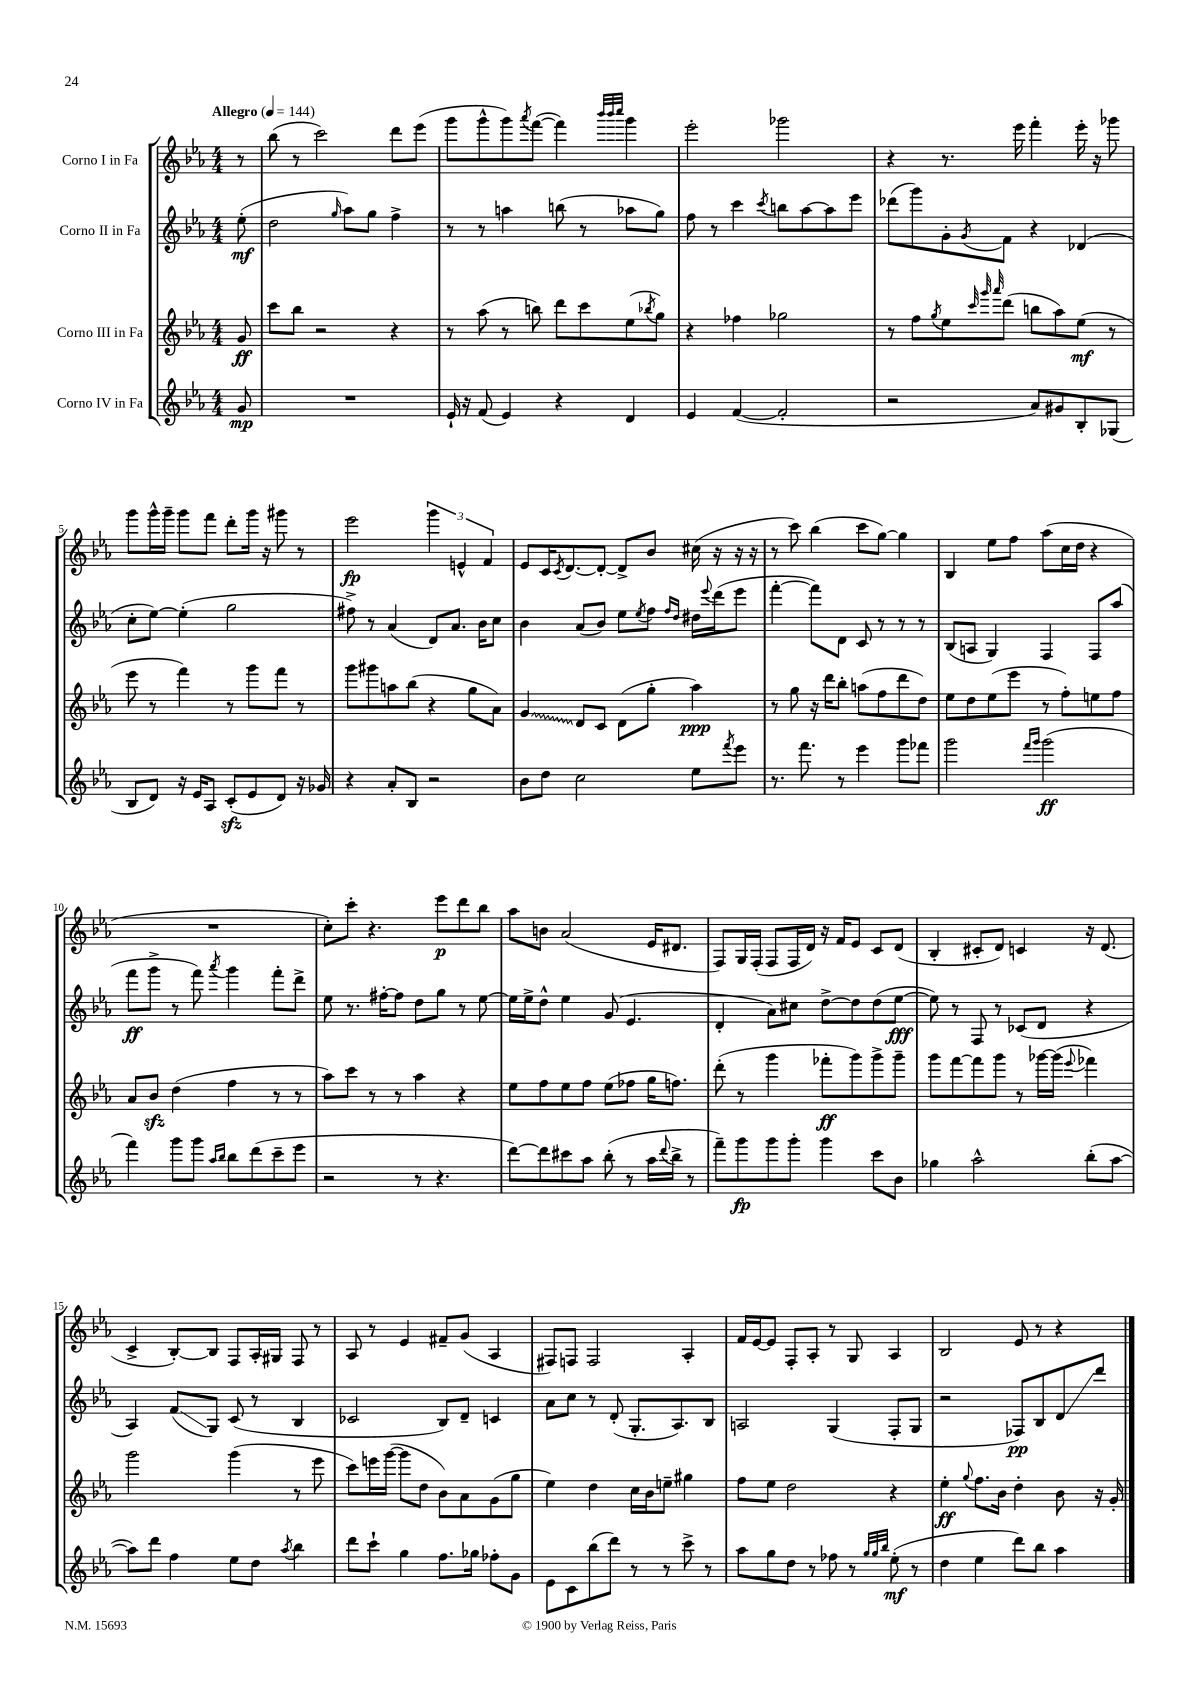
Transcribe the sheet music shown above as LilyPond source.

<<
\new StaffGroup <<
\new Staff = "s0" \with { instrumentName = "Corno I in Fa" } {
    \clef treble \key ees \major \numericTimeSignature \time 4/4 \partial 8 \tempo "Allegro" 4 = 144
    r8 |
    bes''8( r8 c'''2) d'''8 ees'''8( |
    g'''8 g'''8-^ g'''8) \acciaccatura { aes'''8 } f'''8~( f'''4) \grace { bes'''32 bes'''32 c''''32 } g'''4 |
    ees'''2-. ges'''2 |
    r4 r8. ees'''16 f'''4-. ees'''16-. r16 ges'''8 |
    g'''8 g'''16-^ g'''16-- g'''8 f'''8 d'''8-. g'''16 r16 gis'''8 r8 |
    ees'''2\fp \tuplet 3/2 { g'''4 e'4-^ f'4 } |
    ees'8 c'16 \acciaccatura { c'8 } d'8.~ d'8~-. d'8-> bes'8 cis''16( r16 r16 r16 |
    r8 c'''8) bes''4( c'''8 g''8~) g''4 |
    bes4 ees''8 f''8 aes''8( c''16 d''16 r4 |
    R1 |
    c''8-.) c'''8-. r4. ees'''8\p d'''8 bes''8 |
    aes''8 b'8 aes'2( ees'16 dis'8. |
    f8) g16 f16-.( f8 f16 d'16) r16 f'16 ees'8 c'8 d'8( |
    bes4-. cis'8-. d'8) c'4 r16 d'8.( |
    c'4-> bes8~-.) bes8 f8 aes16-. gis16 f8 r8 |
    aes8 r8 ees'4 fis'8-- g'8( aes4 |
    fis8) f8 f2 aes4-. |
    f'16 ees'16~ ees'8 f8-. aes8-. r8 g8 aes4 |
    bes2 ees'8 r8 r4 \bar "|." |
}
\new Staff = "s1" \with { instrumentName = "Corno II in Fa" } {
    \clef treble \key ees \major \numericTimeSignature \time 4/4 \partial 8
    ees''8-.\mf( |
    d''2 \grace { g''16 } aes''8) g''8 f''4-> |
    r8 r8 a''4 b''8( r8 aes''8 g''8) |
    f''8 r8 c'''4 \acciaccatura { c'''8 } b''8 aes''8~ aes''8 ees'''8 |
    des'''8( g'''8) g'8-. \acciaccatura { g'8 } f'8 r4 des'4( |
    c''8-. ees''8~) ees''4-.( g''2 |
    fis''8->) r8 aes'4( d'8) aes'8. bes'16 c''8 |
    bes'4 aes'8( bes'8) ees''8 \acciaccatura { ees''8 } f''8 \grace { f''16 d''16 } dis''16 \appoggiatura { ees'''8 } d'''16( ees'''8 |
    f'''4~-. f'''8) d'8 c'8 r8 r8 r8 |
    bes8( a8 g4) f4 f8 aes''8( |
    f'''8\ff g'''8-> r8 f'''8) \acciaccatura { aes'''8 } g'''4 f'''8-. d'''8-> |
    ees''8 r8. fis''16~-. fis''8 d''8 g''8 r8 ees''8~ |
    ees''16 ees''16-> d''8-^ ees''4 g'8( ees'4. |
    d'4-. aes'8) cis''8 d''8~-> d''8 d''8( ees''8~\fff |
    ees''8) r8 f8 r8 ces'8( d'8 r4 |
    aes4) f'8\glissando( g8) c'8( r8 bes4 |
    ces'2 bes8) d'8-- c'4 |
    aes'8 c''8 r8 d'8-.( g8.-. aes8.) bes8 |
    a2 g4( f8-. g8 |
    r2 fes8\pp) bes8 d'8\glissando d'''8 \bar "|." |
}
\new Staff = "s2" \with { instrumentName = "Corno III in Fa" } {
    \clef treble \key ees \major \numericTimeSignature \time 4/4 \partial 8
    g'8\ff |
    c'''8 bes''8 r2 r4 |
    r8 aes''8( r8 b''8) d'''8 c'''8 ees''8( \acciaccatura { bes''8 } g''8) |
    r4 fes''4 ges''2 |
    r8 f''8 \acciaccatura { g''8 } ees''8 \grace { c'''32 g'''32 aes'''32 } d'''8( b''8 aes''8) ees''8\mf( r8 |
    ees'''8 r8 f'''4) r8 g'''8 f'''8 r8 |
    g'''8 gis'''8 a''8 bes''8( r4 g''8 aes'8) |
    \once \override Glissando.style = #'zigzag g'4\glissando d'8 c'8 d'8( g''8-. aes''4\ppp) |
    r8 g''8 r16 d'''16 bes''8-. a''8( f''8 d'''8 d''8) |
    ees''8 d''8 ees''8( ees'''8 r8 f''8-.) e''8 f''8 |
    aes'8 bes'8\sfz d''4( f''4 r8 r8 |
    aes''8) c'''8 r8 r8 aes''4 r4 |
    ees''8 f''8 ees''8 f''8 ees''8( fes''8 g''16 f''8.) |
    d'''8-.( r8 g'''4 fes'''8-.\ff g'''8) g'''8-> g'''8-- |
    g'''8 f'''8~ f'''8 g'''8 r8 ges'''16~ ges'''16( \appoggiatura { ees'''8 } fes'''4) |
    g'''2 g'''4( r8 ees'''8 |
    c'''8) e'''16 g'''16~( g'''8 d''8 bes'8) aes'8 g'8( g''8 |
    ees''4) d''4 c''16 bes'16 e''8-- gis''4 |
    f''8 ees''8 d''2 r4 |
    ees''4-.\ff \appoggiatura { g''8 } f''8. bes'16 d''4-. bes'8 r16 g'16-. \bar "|." |
}
\new Staff = "s3" \with { instrumentName = "Corno IV in Fa" } {
    \clef treble \key ees \major \numericTimeSignature \time 4/4 \partial 8
    g'8\mp |
    R1 |
    ees'16-! r16 f'8( ees'4) r4 d'4 |
    ees'4 f'4~( f'2-. |
    r2 aes'8) gis'8 bes8-. ges8( |
    bes8 d'8) r16 ees'16 aes8 c'8-.\sfz( ees'8 d'8) r16 ges'16 |
    r4 aes'8-. bes8 r2 |
    bes'8 d''8 c''2 ees''8 \acciaccatura { f'''8 } ees'''8 |
    r8. f'''8. r8 ees'''4 g'''8 fes'''8 |
    g'''2 \grace { f'''16 g'''16 } g'''2\ff( |
    f'''4) g'''8 g'''8 \grace { aes''16 bes''16 } bes''8 d'''8( c'''8-- ees'''8 |
    r2 r8 r4. |
    d'''8~) d'''8 cis'''8 aes''8 bes''8-.( r8 aes''16 \appoggiatura { d'''8 } bes''16-> r8 |
    f'''8--) g'''8\fp g'''8 g'''8-. g'''4 c'''8 bes'8 |
    ges''4 aes''2-^ bes''8-.( aes''8~ |
    aes''8) d'''8 f''4 ees''8 d''8 \acciaccatura { aes''8 } bes''4 |
    d'''8 c'''8-! g''4 f''8. ges''16 fes''8-. g'8 |
    ees'8 c'8 bes''8( d'''8) r8 r8 c'''8-> r8 |
    aes''8 g''8 d''8 r8 fes''8 r8 \grace { g''32 g''32 bes''32 } ees''8-.\mf( r8 |
    d''4 ees''4 d'''8) bes''8 aes''4 \bar "|." |
}
>>
>>
